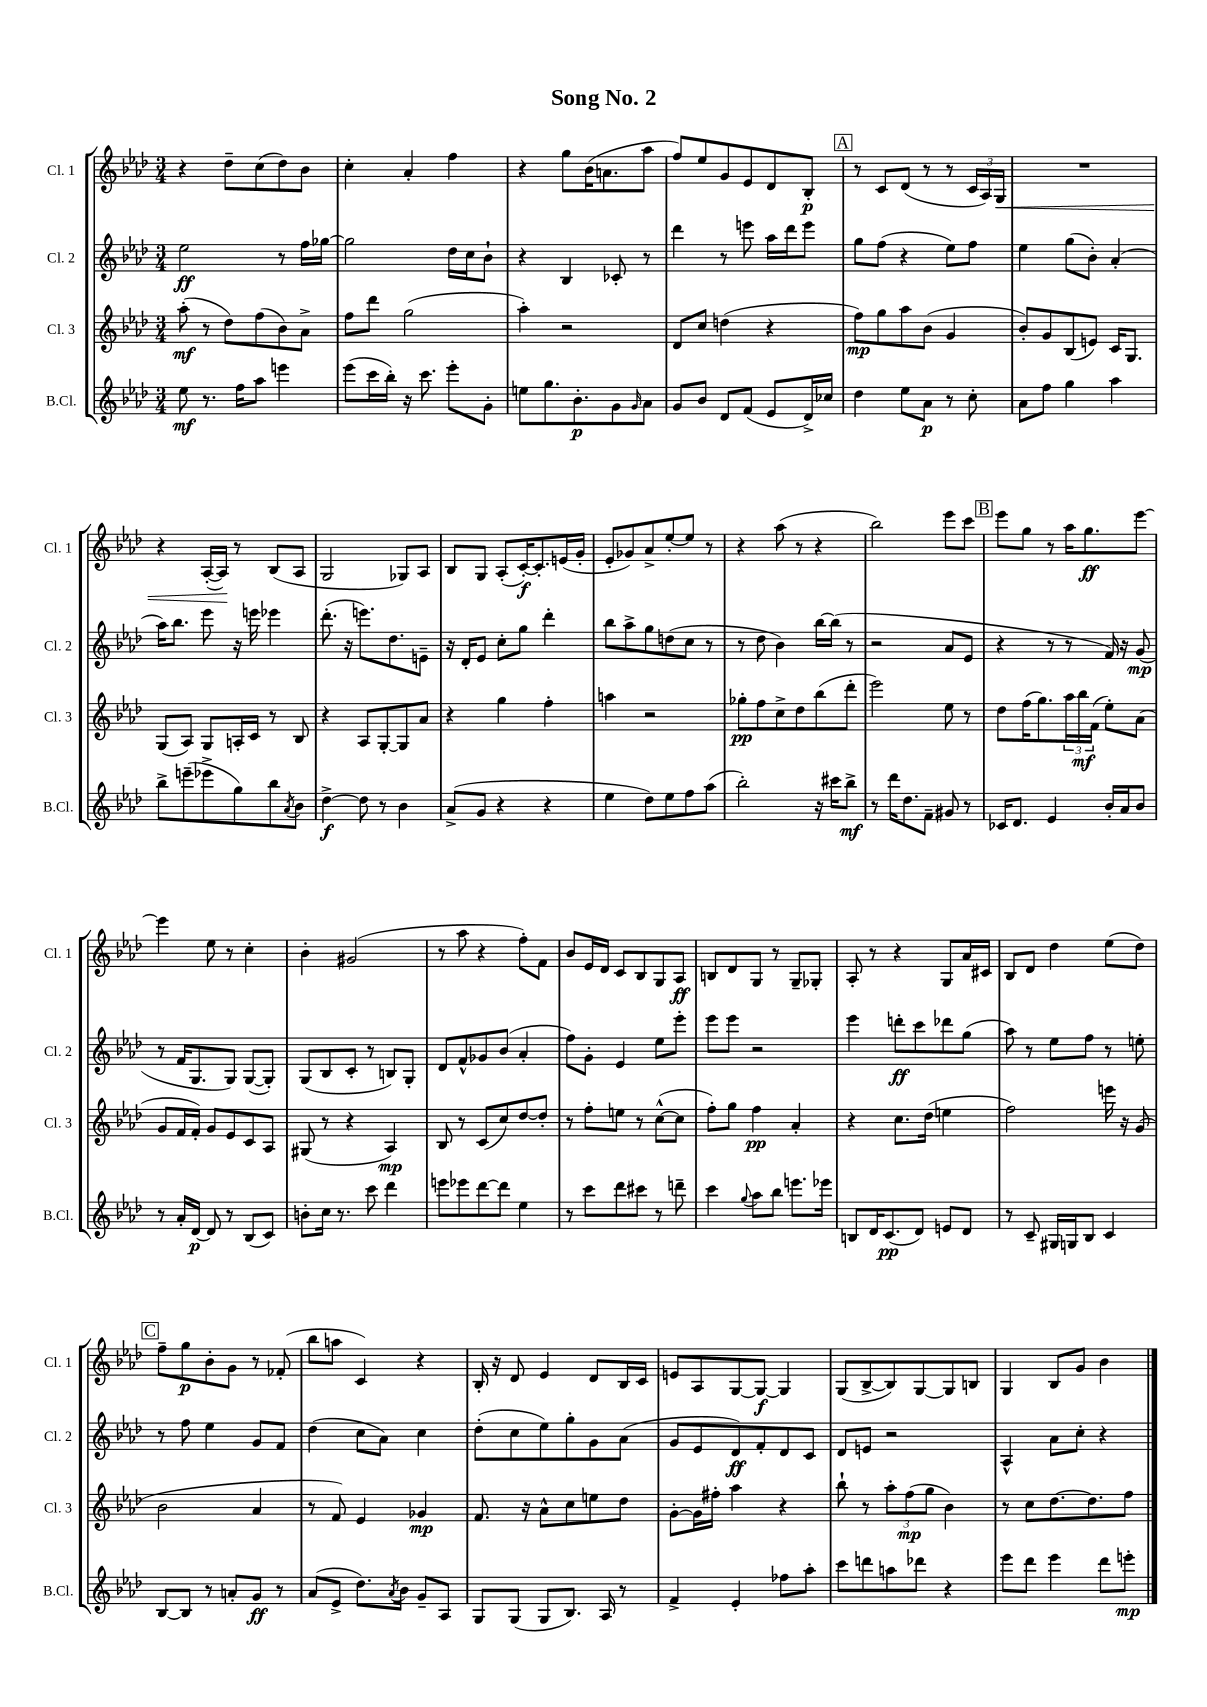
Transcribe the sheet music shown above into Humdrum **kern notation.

**kern	**kern	**kern	**kern
*staff4	*staff3	*staff2	*staff1
*clefG2	*clefG2	*clefG2	*clefG2
*k[b-e-a-d-]	*k[b-e-a-d-]	*k[b-e-a-d-]	*k[b-e-a-d-]
*M3/4	*M3/4	*M3/4	*M3/4
8ee-\	(8aa-'\	2ee-\	4r
8.r	8r	.	.
.	8dd-\L)	.	8dd-~\L
16ff\LK	.	.	.
8aa-\J	(8ff\	.	(8cc\
4eee\	8b-\)	8r	8dd-\)
.	8a-^\J	16ff\LL	8b-\J
.	.	[16gg-\JJ	.
=	=	=	=
(8eee-\L	8ff\L	2gg-\]	4cc'\
16ccc\L	8ddd-\J	.	.
16bb-'\JJ)	.	.	.
16r	(2gg\	.	4a-'/
8.ccc\	.	.	.
8eee-'\L	.	16dd-\LL	4ff\
.	.	16cc\J	.
8g'\J	.	8b-`\J	.
=	=	=	=
8ee\L	4aa-'\)	4r	4r
8.gg\	.	.	.
.	2r	4B-/	8gg\L
8.b-'\	.	.	.
.	.	.	(16b-\K
.	.	.	8.a\
8g\	.	8c-'/	.
16qqg/	.	.	.
8a-\J	.	8r	8aa-\J
=	=	=	=
8g/L	8d-/L	4ddd-\	8ff/L)
8b-/J	8cc/J	.	8ee-/
8d-/L	(4dd\	8r	8g/
(8f/J	.	8eee\	8e-/
8e-/L	4r	16aa-\LL	8d-/
.	.	16ddd-\J	.
16d-^/L)	.	8eee\J	8B-'/J
16cc-/JJ	.	.	.
=	=	=	=
4dd-\	8ff\L)	8gg\L	8r
.	8gg\	(8ff\J	8c/L
8ee-\L	8aa-\	4r	(8d-/J
8a-\J	(8b-\J	.	8r
8r	4g/	8ee-\L)	8r
8cc'\	.	8ff\J	24c/LL
.	.	.	24A-/)
.	.	.	24G/JJ
=	=	=	=
8a-\L	8b-'/L)	4ee-\	2.r
8ff\J	8g/	.	.
4gg\	(8B-/	(8gg\L	.
.	8e/J)	8b-'\J)	.
4aa-\	16c/LK	(4a-'/	.
.	8.G/J	.	.
=	=	=	=
8bb-^\L	(8G/L	16aa-\LK)	4r
.	.	8.bb-\J	.
(8eee~\	8A-/J)	.	.
8eee-^\	8G/L	8eee-\	([16A-'/LL
.	.	.	16A-/]JJ)
8gg\)	16A'/L	16r	8r
.	16c/JJ	16eee\	.
8bb-\	8r	4eee-\	(8B-/L
8qa-/	.	.	.
8b-\J	8B-/	.	8A-/J
=	=	=	=
[4dd-^\	4r	(8.ddd-'\	2G/
.	.	16r	.
8dd-\]	8A-/L	8.eee\L)	.
8r	[8G'/	.	.
.	.	8.dd-\	.
4b-\	8G/]	.	8G-/L)
.	8a-/J	8e~\J	8A-/J
=	=	=	=
(8a-^/L	4r	16r	8B-/L
.	.	16d-'/LK	.
8g/J	.	8e-/J	8G/J
4r	4gg\	8cc'\L	(8A-'/L
.	.	8gg\J	[16c'/K)
.	.	.	8.c'/]
4r	4ff'\	4ddd-'\	.
.	.	.	(16e/L
.	.	.	16g'/JJ
=	=	=	=
4ee-\	4aa\	8bb-\L	8e-'/L
.	.	8aa-^\	8g-/)
8dd-\L)	2r	8gg\	8a-^/
8ee-\	.	(8dd\	[8ee-'/
8ff\	.	8cc\J	8ee-/]J
(8aa-\J	.	8r	8r
=	=	=	=
2bb-'\)	8gg-'\L	8r	4r
.	8ff\	8dd-\	.
.	8cc^\	4b-\)	(8aa-\
.	8dd-\	.	8r
16r	(8bb-\	[16bb-\LL	4r
16ccc#\LK	.	(16bb-\]JJ	.
8bb-^\J	8ddd-'\J	8r	.
=	=	=	=
8r	2eee-\)	2r	2bb-\)
16ddd-\LK	.	.	.
8.dd-\	.	.	.
8f~\J	.	.	.
8g#/	8ee-\	8a-/L	8eee-\L
8r	8r	8e-/J	8ccc\J
=	=	=	=
16c-/LK	8dd-\L	4r	8eee-\L
8.d-/J	.	.	.
.	(16ff\K	.	8gg\J
.	8.gg\)	.	.
4e-/	.	8r	8r
.	24aa-\L	8r	16aa-\LK
.	24bb-\	.	.
.	.	.	8.gg\
.	(24f\JJ	.	.
16b-'/LL	8ee-'\L)	16f/)	.
16a-/J	.	16r	.
8b-/J	(8a-\J	(8g/	[8eee-\J
=	=	=	=
8r	8g/L	8r	4eee-\]
16a-'/LL	16f/L	16f/LK	.
[16d-/JJ	16f'/JJ)	8.G/	.
8d-/]	8g/L	.	8ee-\
8r	8e-/	8G/J)	8r
(8B-/L	8c/	([8G/L	4cc'\
8c/J)	8A-/J	8G'/]J)	.
=	=	=	=
8b'\L	(8G#/	(8G/L	4b-'\
16cc\Jk	8r	8B-/	.
8.r	.	.	.
.	4r	8c'/J	(2g#/
8ccc\	.	8r	.
4ddd-\	4A-/)	8B/L)	.
.	.	8G'/J	.
=	=	=	=
8eee\L	8B-/	8d-/L	8r
8eee-\	8r	8f^^/	8aa-\
[8ddd-\	(8c/L	8g-/	4r
8ddd-\]J	8cc/)	(8b-/J	.
4ee-\	[8dd-/	4a-'/	8ff'\L)
.	8dd-'/]J	.	8f\J
=	=	=	=
8r	8r	8ff\L)	8b-/L
8ccc\L	8ff'\L	8g'\J	16e-/L
.	.	.	16d-/JJ
8ddd-\	8ee\J	4e-/	8c/L
8ccc#\J	8r	.	8B-/
8r	([8cc^^\L	8ee-\L	8G/
8ddd~\	8cc\]J	8eee-'\J	8A-/J
=	=	=	=
4ccc\	8ff'\L)	8eee-\L	8B/L
.	8gg\J	8eee-\J	8d-/
8qqgg/	.	.	.
8aa-\L	4ff\	2r	8G/J
8bb-\J	.	.	8r
8.eee\L	4a-'/	.	8G~/L
.	.	.	8G-'/J
16eee-\Jk	.	.	.
=	=	=	=
8B/L	4r	4eee-\	8A-'/
16d-/K	.	.	8r
(8.c/	.	.	.
.	8.cc\L	8ddd'\L	4r
8d-/J)	.	8ccc\	.
.	(16dd-\Jk	.	.
8e/L	4ee\	8ddd-\	8G/L
8d-/J	.	(8gg\J	16a-/L
.	.	.	16c#/JJ
=	=	=	=
8r	2ff\)	8aa-\)	8B-/L
8c~/	.	8r	8d-/J
16G#/LL	.	8ee-\L	4dd-\
16G/J	.	.	.
8B-/J	.	8ff\J	.
4c/	16eee\	8r	(8ee-\L
.	16r	.	.
.	(8g/	8ee'\	8dd-\J)
=	=	=	=
[8B-/L	2b-\	8r	8ff~\L
8B-/]J	.	8ff\	8gg\
8r	.	4ee-\	8b-'\
8a'/L	.	.	8g\J
8g/J	4a-/	8g/L	8r
8r	.	8f/J	(8f-'/
=	=	=	=
(8a-/L	8r	(4dd-\	8bb-\L
8e-^/J	8f/)	.	8aa\J
8.dd-\L)	4e-/	8cc\L	4c/)
.	.	8a-\J)	.
8qa-/	.	.	.
16b-\Jk	.	.	.
8g~/L	4g-/	4cc\	4r
8A-/J	.	.	.
=	=	=	=
8G/L	8.f/	(8dd-'\L	16B-'/
.	.	.	16r
(8G/J	.	8cc\	8d-/
.	16r	.	.
8G/L	8a-^^\L	8ee-\)	4e-/
8.B-/J)	8cc\	8gg'\	.
.	8ee\	8g\	8d-/L
16A-/	.	.	.
8r	8dd-\J	(8a-\J	16B-/L
.	.	.	16c/JJ
=	=	=	=
4f^/	[8g'\L	8g/L	8e/L
.	16g\]L	8e-/	8A-/
.	16ff#'\JJ	.	.
4e-'/	4aa-\	8d-/)	[8G/
.	.	8f'/	8G/_J
8ff-\L	4r	8d-/	4G/]
8aa-'\J	.	8c/J	.
=	=	=	=
8ccc\L	8bb-`\	8d-/L	(8G/L
8ddd\	8r	8e/J	[8B-^/
8aa\	12aa-'\L	2r	8B-/])
.	(12ff\	.	.
8ddd-\J	.	.	[8G/
.	12gg\J	.	.
4r	4b-\)	.	8G/]
.	.	.	8B/J
=	=	=	=
8eee-\L	8r	4A-^^/	4G/
8ddd-\J	8cc\L	.	.
4eee-\	[8.dd-\	8a-\L	8B-/L
.	.	8cc'\J	8g/J
.	8.dd-\]	.	.
8ddd-\L	.	4r	4b-\
8eee'\J	8ff\J	.	.
==	==	==	==
*-	*-	*-	*-
